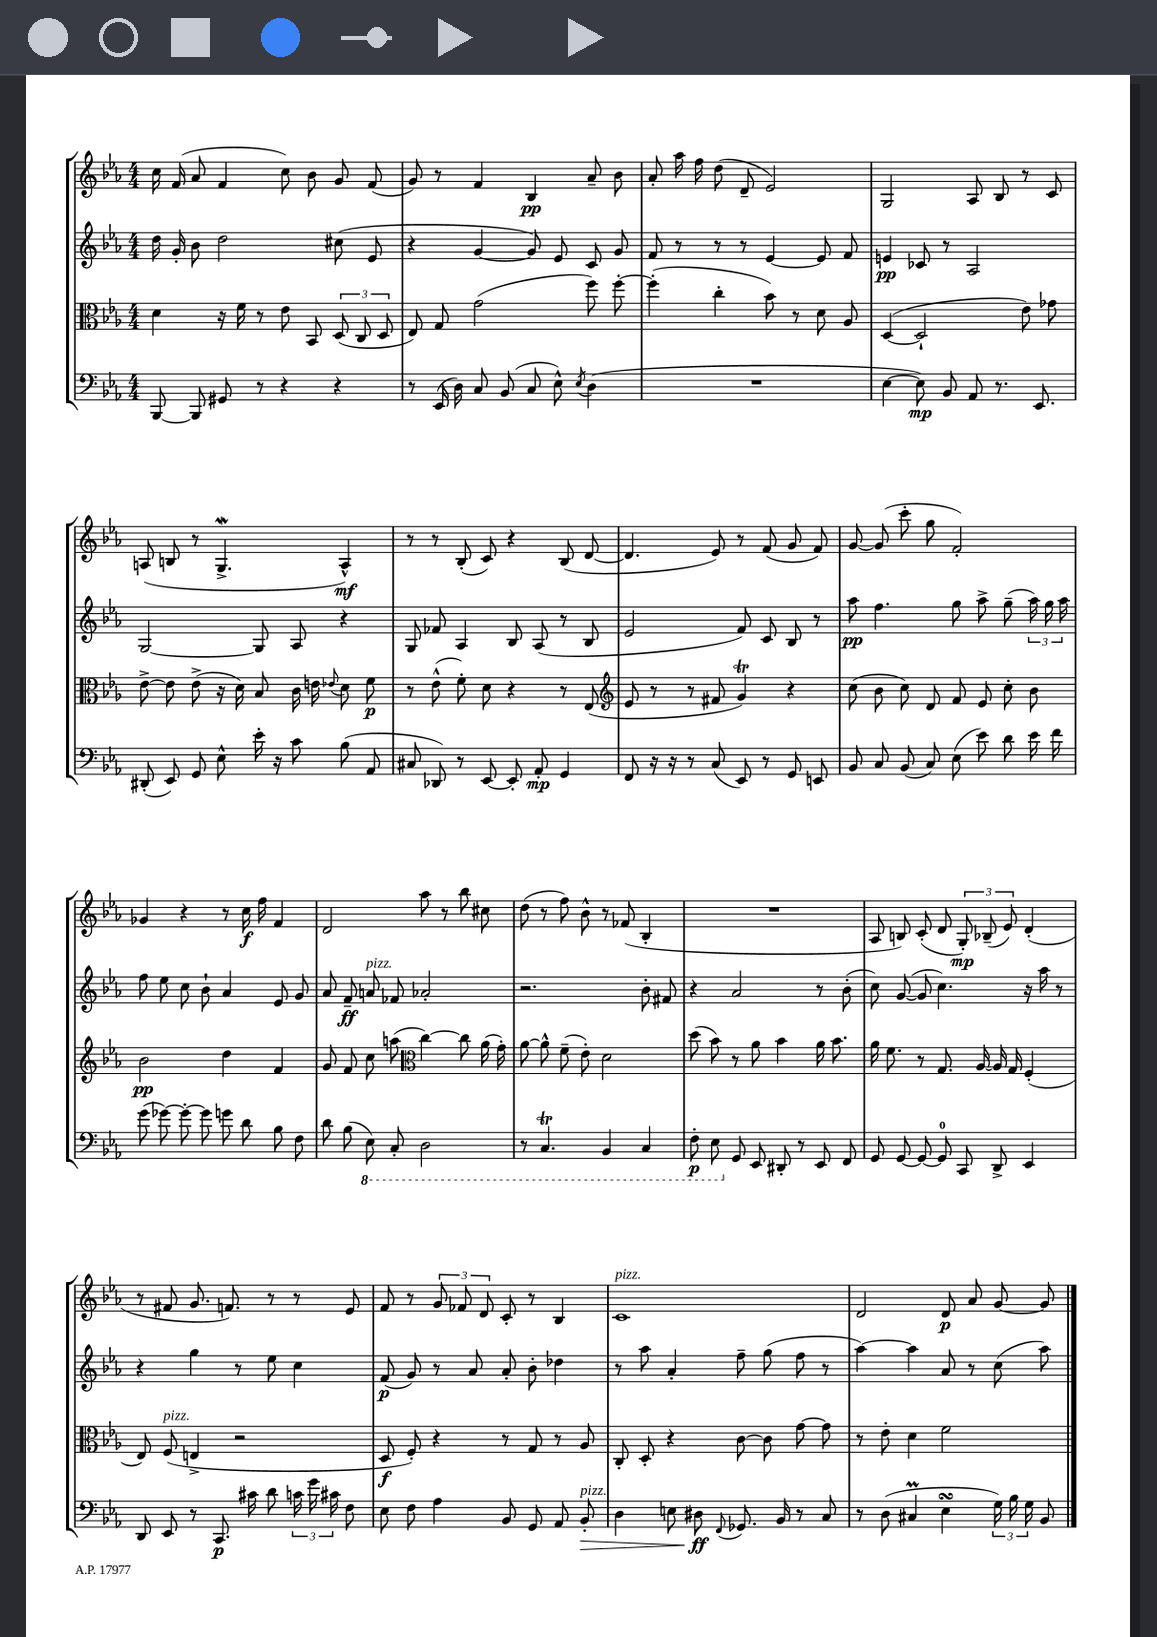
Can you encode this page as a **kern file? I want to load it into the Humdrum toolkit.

**kern	**kern	**kern	**kern
*staff4	*staff3	*staff2	*staff1
*clefF4	*clefC3	*clefG2	*clefG2
*k[b-e-a-]	*k[b-e-a-]	*k[b-e-a-]	*k[b-e-a-]
*M4/4	*M4/4	*M4/4	*M4/4
[8BBB-	4d	16dd	16cc
.	.	16g'	(16f
8BBB-]	.	8b-	8a-
8GG#	16r	2dd	4f
.	16f	.	.
8r	8r	.	.
4r	8e-	.	8cc)
.	8BB-	.	8b-
4r	(12D	(8cc#	8g
.	12C	.	.
.	.	8e-	(8f
.	12D	.	.
=	=	=	=
8r	8E-)	4r	8g)
(16EE-	8G	.	8r
16D)	.	.	.
8C	(2g	[4g	4f
(8BB-	.	.	.
8C	.	8g])	4B-
8E-^^)	.	8e-	.
8qE-	.	.	.
(4D	8ff)	8c	8a-~
.	[8ff'	8g	8b-
=	=	=	=
1r	(4ff']	8f	8a-'
.	.	8r	16aa-
.	.	.	16ff
.	4cc'	8r	(8dd
.	.	8r	8d~
.	8b-)	[4e-	2e-)
.	8r	.	.
.	8d	8e-]	.
.	8A-	8f	.
=	=	=	=
[4E-	([4D	4e	2G
8E-])	2D`]	8c-	.
8BB-	.	8r	.
8AA-	.	2A-	8A-
8.r	.	.	8B-
.	8e-)	.	8r
8.EE-	.	.	.
.	8g-	.	8c
=	=	=	=
(8DD#'	[8e-^	[2G	(8A
8EE-)	8e-]	.	8B
8GG	(8e-^	.	8r
8E-^^	16r	.	4.G^
.	16d)	.	.
16e-'	8B-	8G]	.
16r	.	.	.
8c	16c	8A-	.
.	16e	.	.
.	8qqe-	.	.
(8B-	8d	4r	4A^^)
8AA-	8f	.	.
=	=	=	=
8C#	8r	8G	8r
8DD-)	(8e-^^	8f-	8r
8r	8f')	4A-	(8B-'
[8EE-	8d	.	8c)
8EE-']	4r	8B-	4r
8AA-'	.	(8A-	.
4GG	8r	8r	(8B-
.	(8E-	8B-	[8d
=	=	=	=
*	*clefG2	*	*
8FF	8e-	2e-	4.d]
16r	8r	.	.
16r	.	.	.
8r	8r	.	.
(8C	8f#	.	8e-)
8EE-)	4g)	8f)	8r
8r	.	8c	(8f
8GG	4r	8B-	8g
8EE	.	8r	8f)
=	=	=	=
8BB-	(8cc	8aa-	[8g
8C	8b-	4.ff	(8g]
(8BB-	8cc)	.	8ccc'
8C)	8d	.	8gg
(8E-	8f	8gg	2f')
8e-)	8e-	8aa-^	.
8d	8cc'	(8gg~	.
16e-	8b-	24aa-)	.
.	.	24gg	.
16f	.	.	.
.	.	24aa-	.
=	=	=	=
(8g	2b-	8ff	4g-
[8g-)	.	8ee-	.
8g-'_	.	8cc	4r
8g-]	.	8b-`	.
8g	4dd	4a-	8r
8d	.	.	16cc
.	.	.	16ff
8B-	4f	8e-	4f
8F	.	8g	.
=	=	=	=
8d	8g	8a-	2d
(8B-	8f	8f~	.
8EE-)	8cc	8a	.
8CC'	(8aa	8f-	.
*	*clefC3	*	*
2DD	[4cc)	2a-'	8aa-
.	.	.	8r
.	8cc]	.	8bb-
.	(16a-	.	8cc#
.	16g')	.	.
=	=	=	=
8r	[8a-	2.r	(8dd
4.CC	8a-^^]	.	8r
.	(8f~	.	8ff)
.	8e-')	.	8b-^^
4BBB-	2d	.	8r
.	.	.	(8f-
4CC	.	8b-'	4B-'
.	.	8f#	.
=	=	=	=
8FF'	(8dd	4r	1r
8EE-	8b-)	.	.
8GG	8r	2a-	.
8EE-	8a-	.	.
8DD#'	4b-	.	.
8r	.	.	.
8EE-	16a-	8r	.
.	8.b-	.	.
8FF	.	(8b-'	.
=	=	=	=
8GG	16a-	8cc)	8A-
.	8.f	.	.
[8GG	.	([8g	8B)
8GG_	8r	8g]	(8c'
8GG]	8.G	4.cc)	8d
8CC	.	.	12G')
.	[16A-	.	.
.	.	.	(12B-~
8DD^	16A-]	.	.
.	.	.	12e-)
.	16G	.	.
4EE-	(4F'	16r	(4d'
.	.	16aa-	.
.	.	8r	.
=	=	=	=
8DD	8E-)	4r	8r
8EE-	(8F	.	8f#
8r	4E^	4gg	8.g
8.CC	.	.	.
.	.	.	8.f)
.	2r	8r	.
16c#	.	.	.
8d	.	8ee-	8r
24c	.	4cc	8r
24g	.	.	.
24c#	.	.	.
8F	.	.	8e-
=	=	=	=
8E-	8D	(8f	8f
8F	8F')	8g)	8r
4A-	4r	8r	12g
.	.	.	12f-
.	.	8a-	.
.	.	.	12d
8BB-	8r	8a-'	8c'
8GG	8G	8b-'	8r
8AA-	8r	4dd-	4B-
8BB-'	8A-	.	.
=	=	=	=
4D	8C'	8r	1c
.	8D'	8aa-	.
8E	4r	4a-'	.
8D#	.	.	.
8qqFF	.	.	.
8.GG-	[8c	8ff~	.
.	8c]	(8gg	.
16BB-	.	.	.
8r	[8g	8ff	.
8C	8g]	8r	.
=	=	=	=
8r	8r	[4aa-)	2d
(8D	8e-'	.	.
4C#	4d	4aa-]	.
4E-	2f	8a-	8d
.	.	8r	8a-
24G)	.	(8cc	[8g
24B-	.	.	.
24G	.	.	.
8BB-	.	8aa-)	8g]
==	==	==	==
*-	*-	*-	*-
